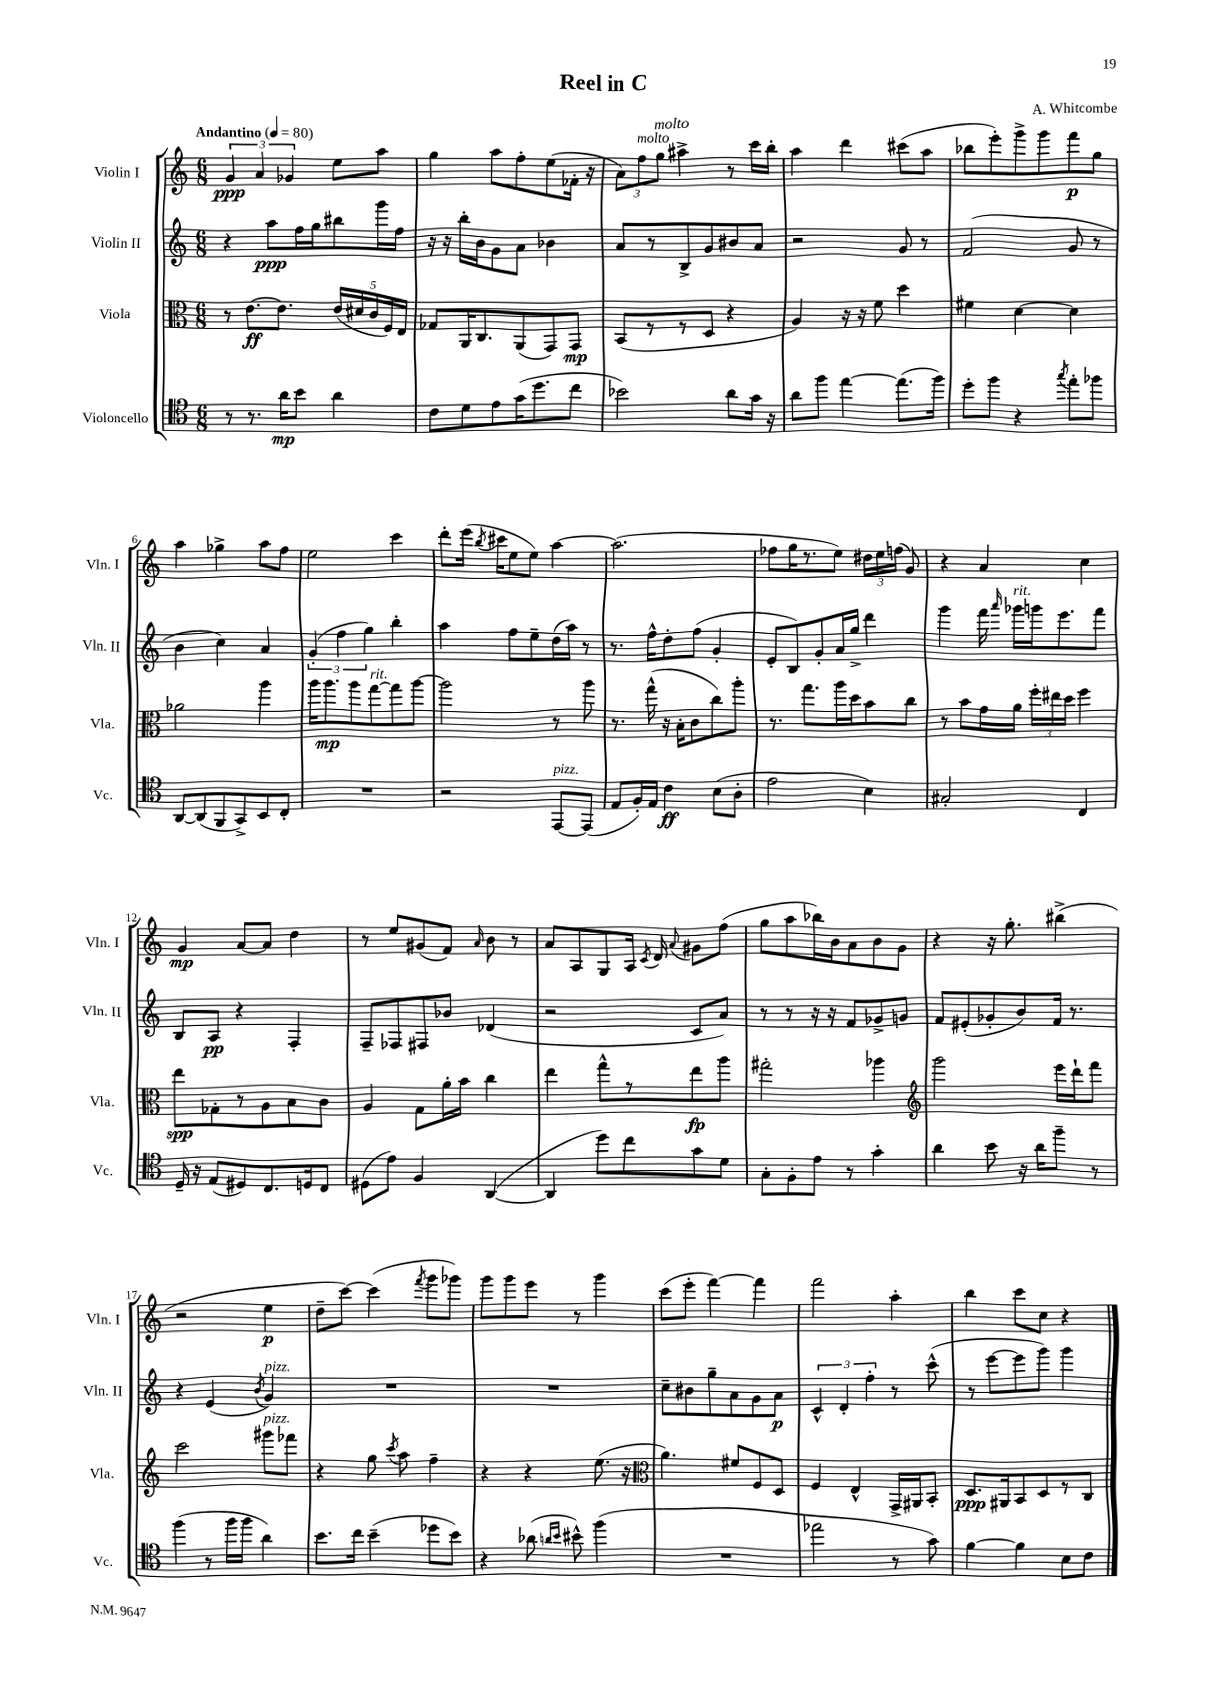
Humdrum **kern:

**kern	**kern	**kern	**kern
*staff4	*staff3	*staff2	*staff1
*clefC4	*clefC3	*clefG2	*clefG2
*k[]	*k[]	*k[]	*k[]
*M6/8	*M6/8	*M6/8	*M6/8
*MM80	*MM80	*MM80	*MM80
8r	8r	4r	6g/
8.r	[8.e\L	.	.
.	.	.	6a/
.	.	8aa\L	.
16a\LK	8.e\]J	.	.
.	.	.	6g-/
8b\J	.	16ff\L	.
.	.	16gg\J	.
4a\	(20e/LL	8bb#\	8ee\L
.	20d#/	.	.
.	20c/	.	.
.	.	16ggg\L	8aa\J
.	20F/)	.	.
.	.	16ff\JJ	.
.	20E/JJ	.	.
=	=	=	=
8c\L	8G-/L	16r	4gg\
.	.	16r	.
8d\	16AA/K	16bb'\LL	.
.	8.C/	16b\J	.
8e\	.	8g\	8aa\L
(16g\K	(8AA/	8a\J	8ff'\
8.dd\	.	.	.
.	8GG/)	4b-\	(8ee\
8cc\J	8GG/J	.	16f-'\Jk
.	.	.	16r
=	=	=	=
2b-\)	(8BB/L	8a/L	12a\L)
.	.	.	12ff\
.	8r	8r	.
.	.	.	12gg\J
.	8r	8B^/	4aa#^\
.	8D/J	8g/	.
8a\L	4r	8b#/	8r
16g\Jk	.	8a/J	16ccc\LL
16r	.	.	16bb'\JJ
=	=	=	=
8a\L	4A/)	2r	4aa\
8ff\J	.	.	.
[4ee\	16r	.	4ddd\
.	16r	.	.
.	8f\	.	.
(8.ee\]L	4dd\	8g/	(8ccc#\L
.	.	8r	8aa\J
16ff\Jk)	.	.	.
=	=	=	=
8dd'\L	4f#\	(2f/	8bb-\L
8ff\J	.	.	8eee'\)
4r	[4d\	.	8ggg^\
.	.	.	8ggg\
8qgg/	.	.	.
8ee'\L	4d\]	8g/	8fff\
8ff-\J	.	8r	8gg\J
=	=	=	=
[8AA/L	2a-\	4b\	4aa\
(8AA/]	.	.	.
8FF/	.	4cc\)	4gg-^\
8GG^/)	.	.	.
8BB/	4aa\	4a/	8aa\L
8C'/J	.	.	8ff\J
=	=	=	=
2.r	16aa\LK	(6g'/	2ee\
.	8.aa\	.	.
.	.	6ff\	.
.	8aa\	.	.
.	.	6gg\)	.
.	[8gg\	.	.
.	8gg\]	4bb'\	4ccc\
.	[8aa\J	.	.
=	=	=	=
2r	2aa\]	4aa\	8ddd'\L
.	.	.	(16eee\Jk
.	.	.	8qbb/
.	.	.	16ccc#\LK
.	.	8ff\L	8ee\
.	.	8ee~\	8ee\J)
[8EE/L	8r	(16dd\L	[4aa\
.	.	16aa\JJ)	.
(8EE/]J	8aa\	8r	.
=	=	=	=
8E/L	8.r	8.r	(2.aa\]
16F'/L)	.	.	.
16E/JJ	(16gg^^\	16ff^^\LK	.
4c\	16r	8dd'\	.
.	16B'\LK	.	.
.	8c\	(8ff\J	.
(8B\L	8cc\)	4g'/	.
8A'\J	8aa'\J	.	.
=	=	=	=
2e\	8.r	8e'/L	8ff-\L
.	.	8B/)	16gg\K
.	8.gg\L	.	8.r
.	.	8g'/	.
.	16aa\L	16a/L	8ee\J)
.	16dd\J	16gg^/JJ	.
4B\)	8b\	4ddd\	24dd#\LL
.	.	.	24ee\
.	.	.	(24ff\JJ
.	8cc\J	.	8g/)
=	=	=	=
2G#'/	8r	4ggg\	4r
.	8b\L	.	.
.	16g\L	16fff\	4a/
.	.	16qqaaa/	.
.	16a\JJ	16ggg-\LL	.
.	24ff'\LL	16ggg\J	.
.	24ee#\	.	.
.	.	8.eee\	.
.	24dd\JJ	.	.
4C/	4ff\	.	4cc\
.	.	8fff\J	.
=	=	=	=
16D~/	8ee\L	8B/L	4g/
16r	.	.	.
(8E/L	8G-'\	8A/J	.
8D#/)	8r	4r	[8a/L
8.C/	8A\	.	8a/]J
.	8B\	4F'/	4dd\
16D/k	.	.	.
8C/J	8c\J	.	.
=	=	=	=
(8D#\L	4A/	8F~/L	8r
8e\J)	.	8F-/	8ee/L
4F/	8G\L	8F#/	(8g#/
.	16a'\L	8b-/J	8f/J)
.	16b\JJ	.	.
.	.	.	16qqa/
([4AA/	4cc\	(4d-/	8b\
.	.	.	8r
=	=	=	=
4AA/]	4ee\	2r	8a/L
.	.	.	8A/
8dd\L)	8gg^^\L	.	8G/
8cc\	8r	.	16A/Jk
.	.	.	8qc/
.	.	.	16d/
.	.	.	8qqa/
8g\	8ee\	8c/L	8g#\L
8d\J	8aa\J	8a/J)	(8ff\J
=	=	=	=
8G'\L	2gg#'\	8r	8gg\L
8F'\	.	8r	8aa\
8e\J	.	16r	16bb-\L)
.	.	16r	16b\J
8r	.	8f/L	8a\
4g'\	4aa-\	8g-^/	8b\
.	.	8g/J	8g\J
=	=	=	=
*	*clefG2	*	*
4a\	2ggg\	8f/L	4r
.	.	(8e#'/	.
8b\	.	8g-'/	16r
.	.	.	8.gg'\
16r	.	8b/)	.
16a\LK	.	.	.
8ff~\J	16eee\LL	16f/Jk	(4bb#^\
.	16ddd`\J	8.r	.
8r	8fff\J	.	.
=	=	=	=
(4ff\	2ccc\	4r	2r
8r	.	(4e/	.
16ff\LL	.	.	.
16ff\JJ	.	.	.
.	.	8qb/	.
4a\)	8ggg#\L	4g/)	4ee\
.	8fff-\J	.	.
=	=	=	=
8.b\L	4r	2.r	8dd~\L
.	.	.	[8ccc\J)
16cc\Jk	.	.	.
(4b~\	8gg\	.	(4ccc\]
.	8qccc/	.	.
.	8aa\	.	.
.	.	.	8qfff/
8dd-\L	4ff~\	.	8ggg\L
8b\J)	.	.	8ggg-\J)
=	=	=	=
4r	4r	2.r	8ggg\L
.	.	.	8ggg\
(8a-\	4r	.	8eee\J
16qqa/LL	.	.	.
16qqb/JJ	.	.	.
8b#^^\)	.	.	8r
(4ff\	(8.ee\	.	4ggg\
.	16r	.	.
=	=	=	=
*	*clefC3	*	*
2.r	4.a\)	8cc~\L	(8ccc\L
.	.	8b#\	8eee'\J
.	.	8gg~\	[4fff\)
.	8f#/L	8a\	.
.	8F/	8g\	4fff\]
.	8D/J	8a\J	.
=	=	=	=
2ee-\	4F/	6c^^/	2fff\
.	.	6d'/	.
.	4E^^/	.	.
.	.	6ff'\	.
8r	16GG^/LL	8r	4aa'\
.	16AA#/J	.	.
8g\)	8BB'/J	(8ccc^^\	.
=	=	=	=
[4f\	8.D/L	8r	4bb\
.	.	[8eee\L	.
.	16AA#/k	.	.
4f\]	8BB/	8eee\]	8ccc\L
.	8D/	8ggg\J)	8cc\J
8B\L	8r	4ggg\	4r
8c\J	8C/J	.	.
==	==	==	==
*-	*-	*-	*-
